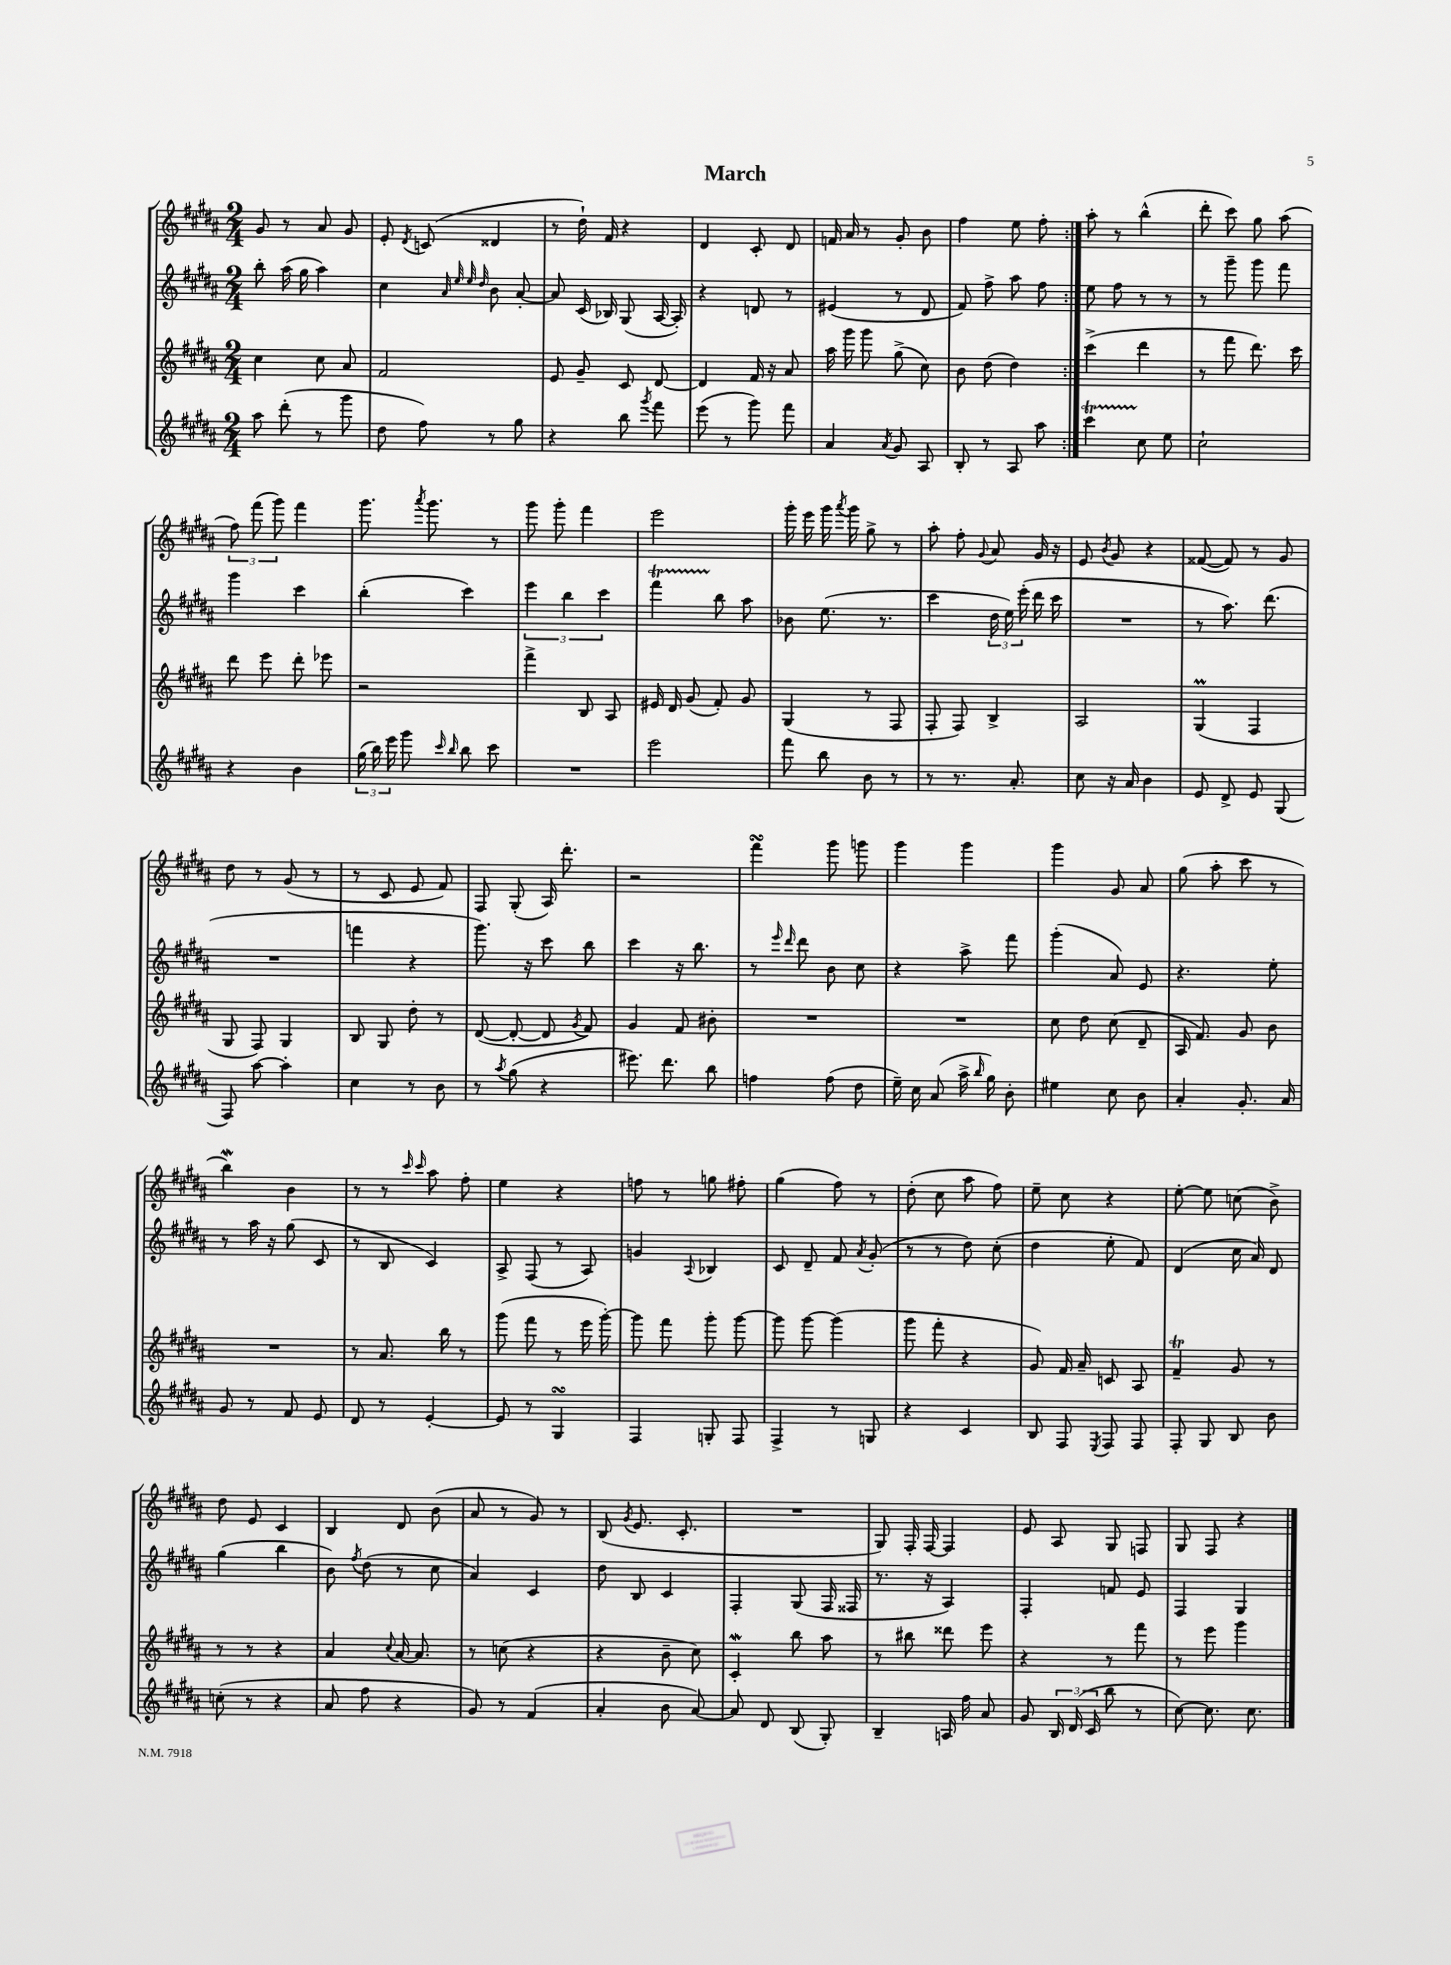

**kern	**kern	**kern	**kern
*staff4	*staff3	*staff2	*staff1
*clefG2	*clefG2	*clefG2	*clefG2
*k[f#c#g#d#a#]	*k[f#c#g#d#a#]	*k[f#c#g#d#a#]	*k[f#c#g#d#a#]
*M2/4	*M2/4	*M2/4	*M2/4
8aa#\	4cc#\	8bb'\	8g#/
(8ddd#'\	.	(16aa#\	8r
.	.	16gg#\	.
8r	8cc#\	4aa#\)	8a#/
8ggg#\	8a#/	.	8g#/
=	=	=	=
8dd#\	2f#/	4cc#\	8e'/
.	.	.	8qd#/
8ff#\)	.	.	(8c/
.	.	32qqa#/	.
.	.	32qqee/	.
.	.	32qqee/	.
.	.	32qqdd#/	.
8r	.	8b\	4d##/
8gg#\	.	[8a#'/	.
=	=	=	=
4r	8e/	8a#/]	8r
.	8g#~/	(16c#/	16dd#`\)
.	.	16B-/)	16f#/
8bb\	8c#/	(8G#/	4r
8qggg#/	.	.	.
8fff#\	[8d#/	[16A#/	.
.	.	16A#'/])	.
=	=	=	=
(8eee\	4d#/]	4r	4d#/
8r	.	.	.
8ggg#\)	16f#/	8d/	8c#'/
.	16r	.	.
8fff#\	8a#/	8r	8d#/
=	=	=	=
4a#/	16aa#\	(4e#/	16f/
.	16ggg#\	.	16a#/
.	8ggg#\	.	8r
8qa#/	.	.	.
8g#/	(8gg#^\	8r	8g#'/
8A#/	8cc#\)	8d#/	8b\
=	=	=	=
8B'/	8b\	8f#/)	4ff#\
8r	(8dd#\	8ff#^\	.
8A#/	4dd#\)	8aa#\	8ee\
8aa#\	.	8ff#\	8ff#'\
=:|!	=:|!	=:|!	=:|!
4ccc#\	(4ccc#^\	8ee\	8aa#'\
.	.	8ff#\	8r
8cc#\	4ddd#\	8r	(4bb^^\
8ee\	.	8r	.
=	=	=	=
2cc#`\	8r	8r	8ddd#'\
.	8fff#\	8ggg#~\	8ccc#\)
.	8.ddd#\)	8ggg#\	8gg#\
.	.	8fff#\	(8aa#\
.	16ccc#\	.	.
=	=	=	=
4r	8ddd#\	4ggg#\	12ff#\)
.	.	.	(12fff#\
.	8eee\	.	.
.	.	.	12ggg#\)
4b\	8ddd#'\	4ccc#\	4fff#\
.	8eee-\	.	.
=	=	=	=
(24gg#\	2r	(4bb'\	8.ggg#\
24bb\)	.	.	.
24eee\	.	.	.
8ggg#\	.	.	.
.	.	.	8qaaa#/
.	.	.	8.ggg#\
16qqccc#/	.	.	.
16qqbb/	.	.	.
8bb\	.	4ccc#\)	.
8ccc#\	.	.	8r
=	=	=	=
2r	4fff#^\	6eee\	8ggg#\
.	.	.	8ggg#'\
.	.	6bb\	.
.	8B/	.	4fff#\
.	.	6ccc#\	.
.	8A#/	.	.
=	=	=	=
2eee\	16e#/	4fff#\	2eee\
.	16d#/	.	.
.	(8g#/	.	.
.	8f#'/)	8bb\	.
.	8g#/	8aa#\	.
=	=	=	=
8fff#\	(4G#/	8b-\	16ggg#'\
.	.	.	16eee\
8bb\	.	(8.ee\	16ggg#\
.	.	.	8qaaa#/
.	.	.	16ggg#\
8b\	8r	.	8gg#^\
.	.	8.r	.
8r	8F#/	.	8r
=	=	=	=
8r	8F#'/	4ccc#\	8aa#'\
8.r	8F#/)	.	8ff#'\
.	.	.	8qqg#/
.	4B^/	24dd#\	8a#/
.	.	24ee\)	.
8.a#'/	.	.	.
.	.	(24eee'\	.
.	.	16ddd#\	16g#/
.	.	16ccc#\	16r
=	=	=	=
8cc#\	2A#/	2r	8e/
.	.	.	8qb/
16r	.	.	8g#/
16a#/	.	.	.
4b\	.	.	4r
=	=	=	=
8e/	(4G#/	8r	([8f##/
8d#^/	.	8.aa#\)	8f##/])
8e/	4F#/	.	8r
.	.	(8.ddd#\	.
(8G#/	.	.	8g#/
=	=	=	=
8F#/)	8G#/	2r	8dd#\
[8aa#\	8F#/)	.	8r
4aa#'\]	4G#/	.	(8g#/
.	.	.	8r
=	=	=	=
4cc#\	8B/	4fff\	8r
.	8G#/	.	8c#/
8r	8dd#'\	4r	8e/
8b\	8r	.	8f#/)
=	=	=	=
8r	([8d#/	8.ggg#\)	8F#/
8qaa#/	.	.	.
(8gg#\	8d#'/_	.	(8G#'/
.	.	16r	.
4r	8d#/]	8ccc#\	16A#/)
.	.	.	8.ddd#'\
.	8qg#/	.	.
.	8f#/)	8bb\	.
=	=	=	=
8.eee#\)	4g#/	4ccc#\	2r
8.ddd#\	.	.	.
.	8f#/	16r	.
.	.	8.bb\	.
8bb\	8b#'\	.	.
=	=	=	=
4ff\	2r	8r	4fff#\
.	.	16qqeee/	.
.	.	16qqddd#/	.
.	.	8ddd#\	.
(8ff\	.	8b\	8ggg#\
8dd#\	.	8cc#\	8ggg\
=	=	=	=
16ee~\)	2r	4r	4ggg#\
16cc#\	.	.	.
(8a#/	.	.	.
16aa#^\	.	8aa#^\	4ggg#\
16qqbb/	.	.	.
16gg#\)	.	.	.
8b'\	.	8fff#\	.
=	=	=	=
4ee#\	8cc#\	(4ggg#'\	4ggg#\
.	8dd#\	.	.
8cc#\	(8cc#\	8a#/)	8g#/
8b\	8d#~/	8e/	8a#/
=	=	=	=
4a#'/	16A#/	4.r	(8gg#\
.	8.f#/)	.	.
.	.	.	8aa#'\
8.g#'/	8g#/	.	8ccc#\
.	8b\	8ee'\	8r
16a#/	.	.	.
=	=	=	=
8g#/	2r	8r	4bb\)
8r	.	16aa#\	.
.	.	16r	.
8f#/	.	(8gg#\	4b\
8e/	.	8c#/	.
=	=	=	=
8d#/	8r	8r	8r
8r	8.a#/	8B/	8r
.	.	.	16qqccc#/
.	.	.	16qqccc#/
[4e'/	.	4c#/)	8aa#\
.	16bb\	.	.
.	8r	.	8ff#'\
=	=	=	=
8e/]	(8ggg#\	8A#^/	4ee\
8r	8fff#\	(8F#/	.
4G#/	8r	8r	4r
.	16eee\	8A#/)	.
.	[16ggg#'\)	.	.
=	=	=	=
4F#/	8ggg#\]	4g/	8ff\
.	8fff#\	.	8r
.	.	8qqA#/	.
8G'/	8ggg#'\	4B-/	8gg\
8F#/	[8ggg#\	.	8ff#'\
=	=	=	=
4F#^/	8ggg#\]	8c#/	(4gg#\
.	[8ggg#\	8d#~/	.
8r	(4ggg#\]	8f#/	8ff#\)
.	.	8qa#/	.
8G/	.	(8g#'/	8r
=	=	=	=
4r	8ggg#\	8r	(8dd#'\
.	8fff#'\	8r	8cc#\
4c#/	4r	8dd#\)	8aa#\
.	.	(8cc#'\	8ff#\)
=	=	=	=
8B/	8g#/)	4dd#\	8ee~\
8F#/	16f#/	.	8cc#\
.	16a#~/	.	.
8qE/	.	.	.
8F#/	8c/	8ee'\	4r
8F#/	8A#/	8f#/)	.
=	=	=	=
8F#'/	4f#~/	(4d#/	[8ee'\
8G#/	.	.	8ee\]
8B/	8g#/	16cc#\	(8cc\
.	.	16a#/)	.
8b\	8r	8d#/	8b^\)
=	=	=	=
(8cc'\	8r	(4gg#\	8dd#\
8r	8r	.	8e/
4r	4r	4bb\	4c#/
=	=	=	=
8a#/	4a#/	8b\)	4B/
.	.	8qff#/	.
8ff#\	.	(8dd#\	.
.	8qqcc#/	.	.
4r	[16a#/	8r	8d#/
.	8.a#/]	.	.
.	.	8cc#\	(8b\
=	=	=	=
8g#/)	8r	4a#/)	8a#/
8r	(8cc\	.	8r
(4f#/	4r	4c#/	8g#/)
.	.	.	8r
=	=	=	=
4a#'/	4r	8dd#\	(8B/
.	.	.	8qg#/
.	.	8B/	8.e/
8b\	8b~\	4c#/	.
.	.	.	8.c#'/
[8a#/)	8cc#\)	.	.
=	=	=	=
8a#/]	4c#'/	4F#'/	2r
8d#/	.	.	.
(8B/	8bb\	(8G#/	.
8G#'/)	8aa#\	16F#/	.
.	.	16F##/	.
=	=	=	=
4B~/	8r	8.r	8G#/)
.	8bb#\	.	16F#'/
.	.	16r	[16F#/
16A/	8ddd##\	4A#/)	4F#/]
16ff#\	.	.	.
8a#/	8eee\	.	.
=	=	=	=
8g#/	4r	4F#'/	8e/
24B/	.	.	8A#/
(24d#/	.	.	.
24c#/	.	.	.
8bb\	8r	8f/	8G#/
8r	8fff#\	8e/	8F/
=	=	=	=
[8cc#\)	8r	4F#/	8G#/
8.cc#\]	8eee\	.	8F#/
.	4ggg#\	4G#/	4r
8.cc#\	.	.	.
==	==	==	==
*-	*-	*-	*-
